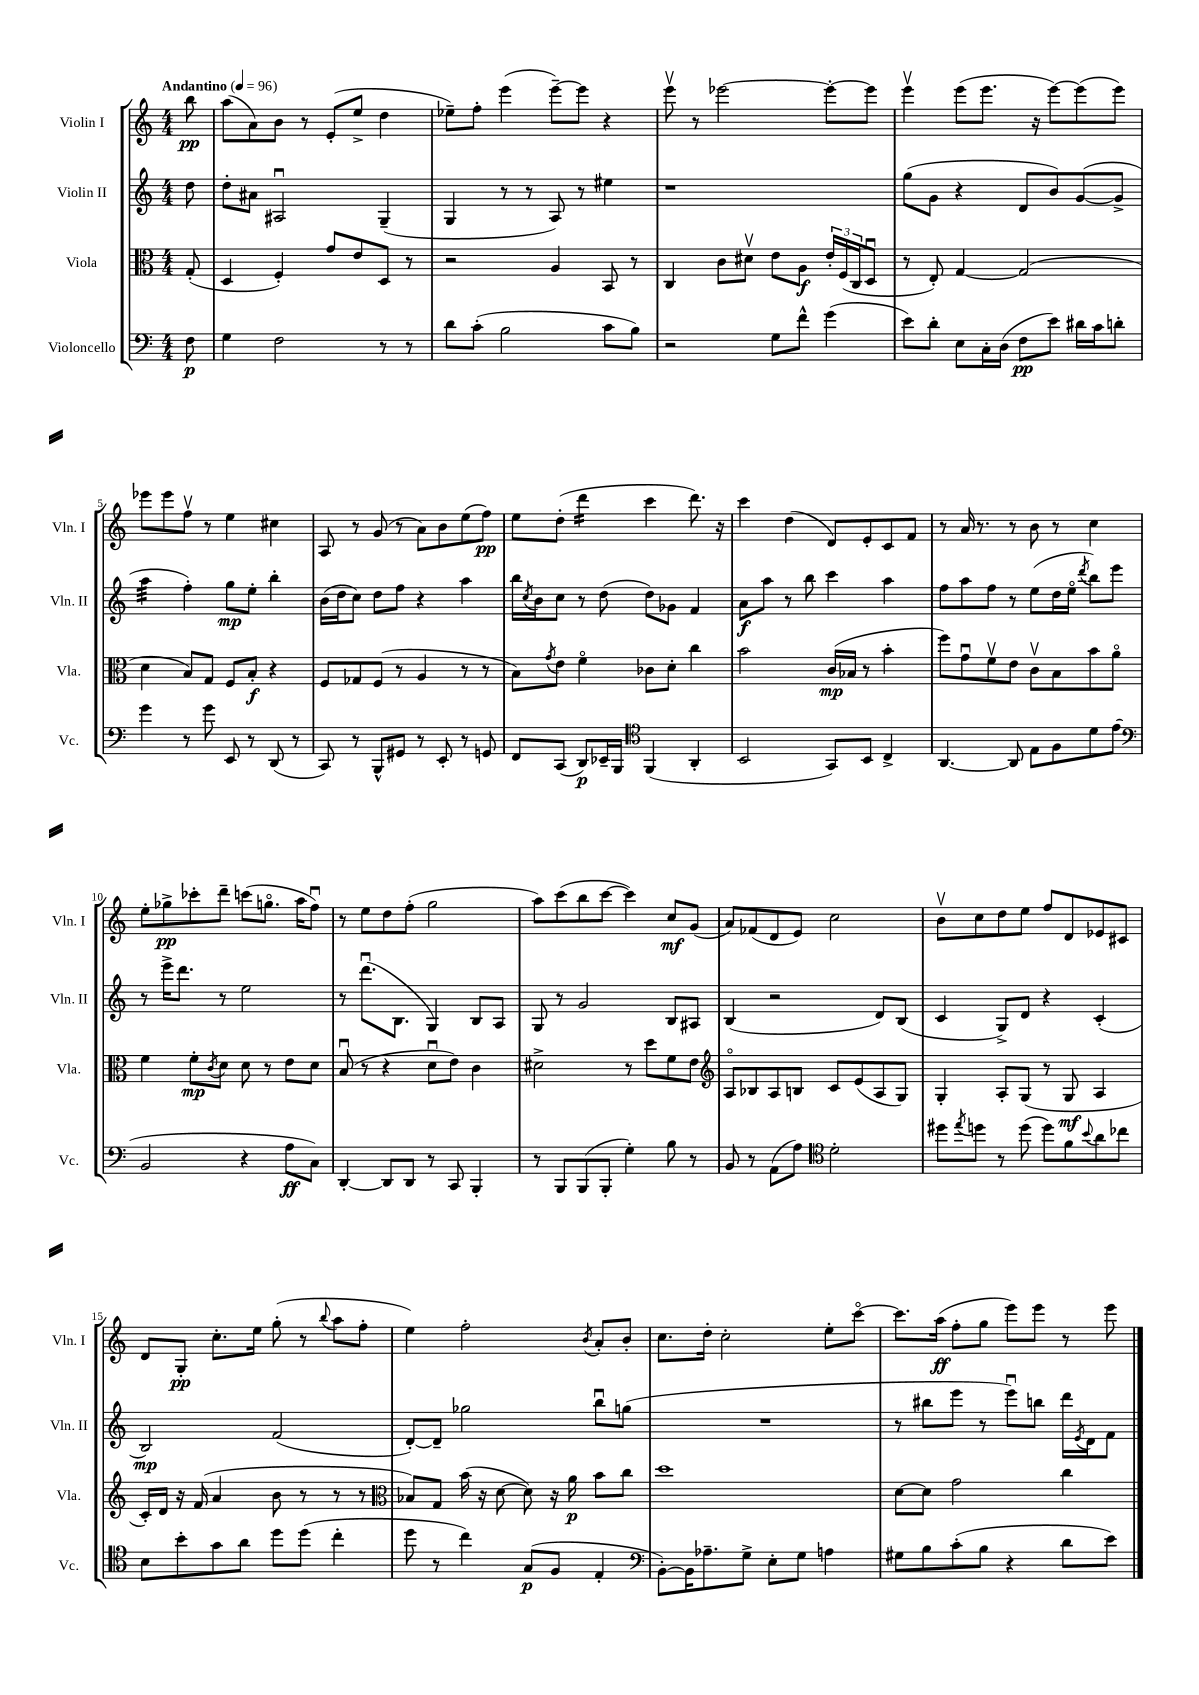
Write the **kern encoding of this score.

**kern	**kern	**kern	**kern
*staff4	*staff3	*staff2	*staff1
*clefF4	*clefC3	*clefG2	*clefG2
*k[]	*k[]	*k[]	*k[]
*M4/4	*M4/4	*M4/4	*M4/4
*MM96	*MM96	*MM96	*MM96
8F\	(8G'/	8dd\	8bb\
=	=	=	=
4G\	4D/	8dd'\L	(8aa\L
.	.	8a#\J	8a\)
2F\	4F'/)	2A#u/	8b\J
.	.	.	8r
.	8g/L	.	(8e'/L
.	8e/	.	8ee^/J
8r	8D/J	(4G~/	4dd\
8r	8r	.	.
=	=	=	=
8d\L	2r	4G/	8ee-~\L)
(8c'\J	.	.	8ff'\J
2B\	.	8r	(4eee\
.	.	8r	.
.	4A/	8A/)	[8eee~\L)
.	.	8r	8eee\]J
8c\L	8BB/	4ee#\	4r
8B\J)	8r	.	.
=	=	=	=
2r	4C/	1r	8eeev\
.	.	.	8r
.	8c\L	.	[2eee-\
.	8d#v\J	.	.
8G\L	8e\L	.	.
8f^^\J	8A\J	.	.
(4g\	24e'/LL	.	8eee-'\_L
.	(24F/	.	.
.	24C/J	.	.
.	8Du/J	.	8eee-\]J
=	=	=	=
8e\L)	8r	(8gg\L	4eeev\
8d'\J	8E'/)	8g\J	.
8E\L	[4G/	4r	(8eee\L
16C'\L	.	.	8.eee\J
(16D\JJ	.	.	.
8F\L	(2G/]	8d/L	.
.	.	.	16r
8e\J)	.	8b/)	[8eee\L)
16d#\LL	.	([8g/	(8eee\]
16c\J	.	.	.
8d'\J	.	8g^/]J	8eee\J)
=	=	=	=
4g\	4d\	4aa\	8eee-\L
.	.	.	8eee-\
8r	8B/L)	4ff'\)	8ffv\J
8g\	8G/J	.	8r
8EE/	8F/L	8gg\L	4ee\
8r	8B'/J	8ee'\J	.
(8DD/	4r	4bb'\	4cc#\
8r	.	.	.
=	=	=	=
8CC/)	8F/L	(16b\LL	8A/
.	.	16dd\J	.
8r	8G-/	8cc\J)	8r
8BBB^^/L	(8F/J	8dd\L	(8g/
8GG#/J	8r	8ff\J	8r
8r	4A/	4r	8a\L)
8EE'/	.	.	8b\
8r	8r	4aa\	(8ee\
8GG/	8r	.	8ff\J)
=	=	=	=
8FF/L	8B\L)	16bb\LL	8ee\L
.	.	8qcc/	.
.	.	16b\J	.
.	8qg/	.	.
(8CC/J	8e\J	8cc\J	(8dd'\J
8DD/L)	4fo\	8r	4ddd\
16EE-~/L	.	(8dd\	.
16BBB/JJ	.	.	.
*clefC4	*	*	*
(4FF/	8c-\L	8dd\L)	4ccc\
.	8d'\J	8g-\J	.
4AA'/	4cc\	4f/	8.ddd\)
.	.	.	16r
=	=	=	=
2BB/	2b\	8a\L	4ccc\
.	.	8aa\J	.
.	.	8r	(4dd\
.	.	8bb\	.
8GG/L)	(16c/LL	4ccc\	8d/L)
.	16B-/JJ	.	.
8BB/J	8r	.	8e'/
4C^/	4b'\	4aa\	8c/
.	.	.	8f/J
=	=	=	=
[4.AA/	8ff\L)	8ff\L	8r
.	8gu\	8aa\	16a/
.	.	.	8.r
.	8fv\	8ff\J	.
8AA/]	8e\J	8r	8r
8E\L	8cv\L	(8ee\L	8b\
8F\	8B\	16dd\L	8r
.	.	16eeo\JJ	.
.	.	8qddd/	.
8d\	8b\	8bb\L)	4cc\
(8e\J	8ao\J	8eee\J	.
=	=	=	=
*clefF4	*	*	*
2BB/	4f\	8r	8ee'\L
.	.	16eee^\LK	8gg-^\
.	.	8.ddd\J	.
.	8f'\L	.	8ccc-'\
.	8qc/	.	.
.	8d\J	8r	8ddd~\J
4r	8d\	2ee\	(8ccc\L
.	8r	.	8.ggo\J
8A\L	8e\L	.	.
.	.	.	16aa\LK
8C\J)	8d\J	.	8ffu\J)
=	=	=	=
[4DD'/	(8Bu/	8r	8r
.	8r	(8.dddu\L	8ee\L
8DD/]L	4r	.	8dd\
.	.	8.B\J	.
8DD/J	.	.	(8ff'\J
8r	8du\L	4G/)	2gg\
8CC/	8e\J)	.	.
4BBB'/	4c\	8B/L	.
.	.	8A/J	.
=	=	=	=
8r	2d#^\	8G/	8aa\L)
8BBB/L	.	8r	(8ccc\
(8BBB/	.	2g/	8bb\
8BBB'/J	.	.	[8ccc\J
4G'\)	8r	.	4ccc\])
.	8dd\L	.	.
8B\	8f\	8B/L	8cc/L
8r	8e\J	8A#/J	(8g/J
=	=	=	=
*	*clefG2	*	*
8BB/	8Ao/L	(4B/	8a/L)
8r	8B-/	.	(8f-/
(8AA\L	8A/	2r	8d/
8A\J)	8B/J	.	8e/J)
*clefC4	*	*	*
2d'\	8c/L	.	2cc\
.	(8e/	.	.
.	8A/	8d/L)	.
.	8G/J)	(8B/J	.
=	=	=	=
8dd#\L	4G'/	4c/	8bv\L
8qee/	.	.	.
8dd\J	.	.	8cc\
8r	8A'/L	8G^/L)	8dd\
(8dd\	(8G/J	8d/J	8ee\J
8dd\L)	8r	4r	8ff/L
8f\	8G/	.	8d/
8qqb/	.	.	.
8a\	4A/	(4c'/	8e-/
8cc-\J	.	.	8c#/J
=	=	=	=
8B\L	16c'/LL)	2B/)	8d/L
.	16d/JJ	.	.
8b'\	16r	.	8G'/J
.	(16f/	.	.
8g\	4a/	.	8.cc'\L
8a\J	.	.	.
.	.	.	16ee\Jk
8dd\L	8b\	(2f/	(8gg'\
(8dd\J	8r	.	8r
.	.	.	8qqbb/
4cc'\	8r	.	8aa\L
.	8r	.	8ff'\J
=	=	=	=
*	*clefC3	*	*
8dd\	8B-/L)	[8d'/L)	4ee\)
8r	8G/J	8d~/]J	.
4cc\)	(16b\	2gg-\	2ff'\
.	16r	.	.
.	[8d\	.	.
(8G/L	8d\])	.	.
8F/J	16r	.	.
.	16a\	.	.
.	.	.	8qb/
4E'/	8b\L	8bbu\L	8a'/L
.	8cc\J	(8gg\J	8b'/J
=	=	=	=
*clefF4	*	*	*
[8BB'\L)	1dd	1r	8.cc\L
16BB\]K	.	.	.
8.A-~\	.	.	16dd'\Jk
.	.	.	2cc'\
8G^\J	.	.	.
8E'\L	.	.	.
8G\J	.	.	.
4A\	.	.	8ee'\L
.	.	.	[8ccco\J
=	=	=	=
8G#\L	[8d\L	8r	8.ccc\]L
8B\	8d\]J	8bb#\L	.
.	.	.	(16aa\Jk
(8c'\	2g\	8eee\J	8ff'\L
8B\J	.	8r	8gg\J
4r	.	8eeeu\L)	8eee\L)
.	.	8bb\J	8eee\J
8d\L	4cc\	16ddd\LL	8r
.	.	8qe/	.
.	.	16d\J	.
8e\J)	.	8f\J	8eee\
==	==	==	==
*-	*-	*-	*-
